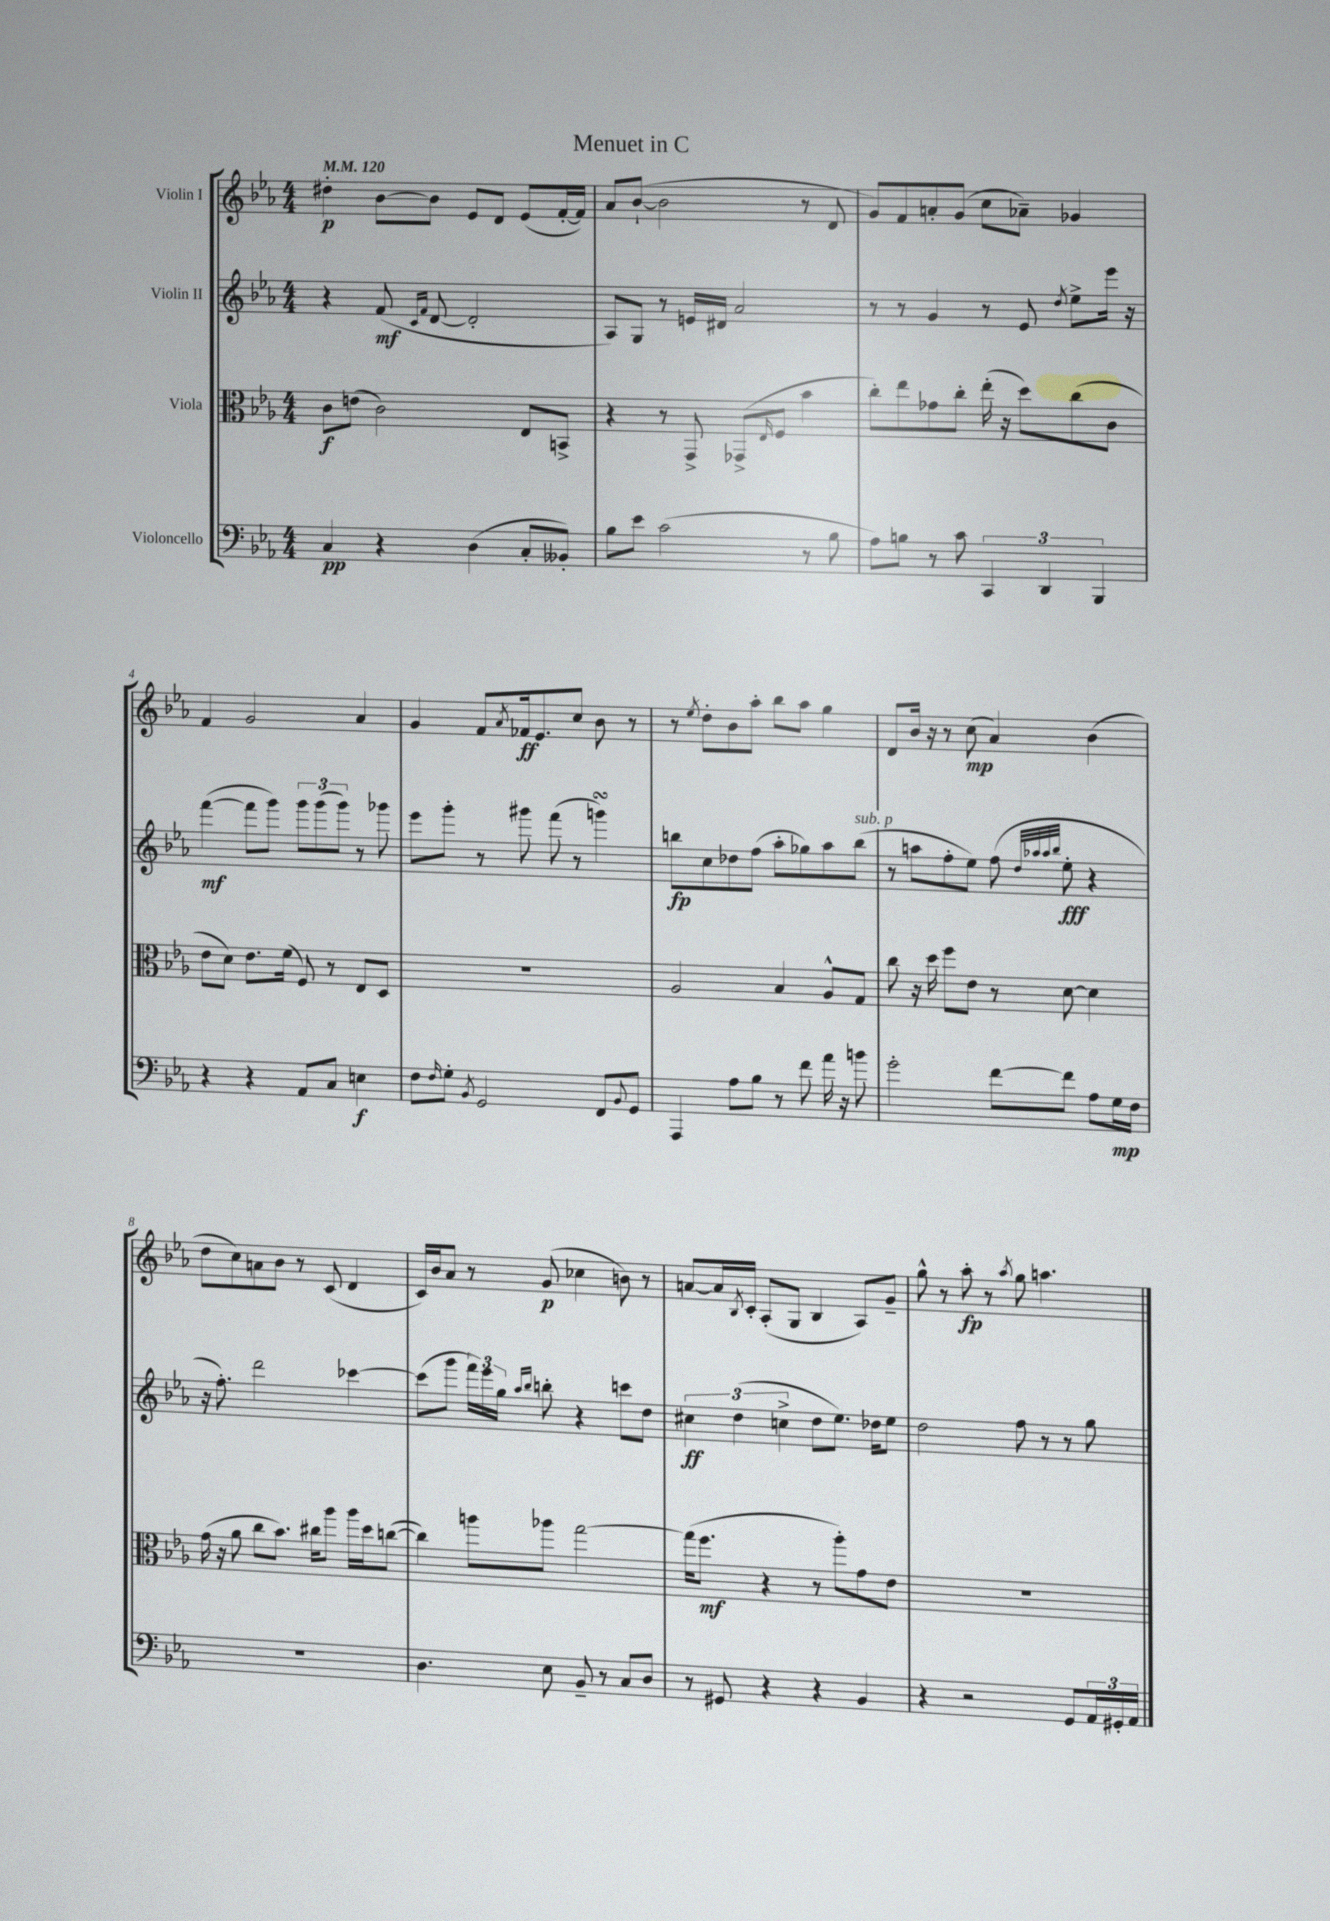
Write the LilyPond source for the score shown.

\header { title = "Menuet in C" }
<<
\new StaffGroup <<
\new Staff = "s0" \with { instrumentName = "Violin I" } {
    \clef treble \key ees \major \numericTimeSignature \time 4/4 \tempo 4 = 120
    dis''4-.\p bes'8~ bes'8 ees'8 d'8 ees'8( f'16~-. f'16) |
    aes'8 bes'8~-!( bes'2 r8 d'8 |
    g'8) f'8 a'8-. g'8( c''8 aes'8--) ges'4 |
    f'4 g'2 aes'4 |
    g'4 f'8 \acciaccatura { aes'8 } fes'16\ff ees'8. c''8 bes'8 r8 |
    r8 \acciaccatura { ees''8 } d''8-. bes'8 aes''8-. bes''8 aes''8 g''4 |
    d'8 bes'16 r16 r8 c''8\mp( aes'4) bes'4( |
    d''8 c''8) a'8 bes'8 r8 c'8( d'4 |
    c'16) bes'16 aes'8 r8 g'8\p( ces''4 b'8) r8 |
    a'8~ a'16 \acciaccatura { bes8 } c'16-. aes8-.( g8 bes4 aes8) g'8-- |
    g''8-^ r8 aes''8-.\fp r8 \acciaccatura { aes''8 } g''8 a''4. \bar "|." |
}
\new Staff = "s1" \with { instrumentName = "Violin II" } {
    \clef treble \key ees \major \numericTimeSignature \time 4/4
    r4 f'8\mf( \grace { c'16 f'16 } d'8~ d'2-. |
    aes8) g8 r8 e'16 dis'16 aes'2 |
    r8 r8 g'4 r8 ees'8 \acciaccatura { d''8 } ees''8-> ees'''16 r16 |
    f'''4~\mf( f'''8 g'''8) \tuplet 3/2 { g'''8 g'''8( g'''8) } r8 ges'''8 |
    ees'''8 g'''8-. r8 gis'''8 f'''8( r8 g'''4\turn) |
    b''8\fp c''8 des''8 f''8( aes''8-. ges''8) aes''8 b''8^\markup { \italic "sub. p" }( |
    r8 a''8 f''8-. ees''8) f''8( \grace { d''32 aes''32 aes''32 bes''32 } ees''8-.\fff r4 |
    r16 f''8.-.) d'''2 ces'''4~ |
    ces'''8( g'''8 \tuplet 3/2 { f'''16) ees'''16 g''16 } \grace { aes''16 bes''16 } b''8-. r4 c'''8 d''8 |
    \tuplet 3/2 { cis''4\ff d''4( c''4-> } d''8 ees''8.) des''16 ees''8 |
    d''2 f''8 r8 r8 g''8 \bar "|." |
}
\new Staff = "s2" \with { instrumentName = "Viola" } {
    \clef alto \key ees \major \numericTimeSignature \time 4/4
    c'8\f e'8( c'2) ees8 b,8-> |
    r4 r8 g,8-> ges,8->( \grace { ees16 } f8 bes'4 |
    c''8-.) ees''8 ges'8 c''8-. ees''16-.( r16 d''8) c''8( c'8 |
    ees'8 d'8) ees'8. f'16( f8) r8 ees8 d8 |
    R1 |
    aes2 bes4 aes8-^ g8 |
    c''8 r16 d''16 f''8 ees'8 r8 d'8~ d'4 |
    g'16( r16 aes'8 c''8 bes'8.) cis''16 aes''8 aes''16 d''16 c''8~( |
    c''4) a''8 aes''8 g''2~ |
    g''16( f''8.\mf r4 r8 aes''8-.) g'8 ees'8 |
    R1 \bar "|." |
}
\new Staff = "s3" \with { instrumentName = "Violoncello" } {
    \clef bass \key ees \major \numericTimeSignature \time 4/4
    c4\pp r4 d4( c8-. beses,8-.) |
    bes8 ees'8 c'2( r8 bes8 |
    aes8) b8 r8 c'8 \tuplet 3/2 { c,4 d,4 bes,,4 } |
    r4 r4 aes,8 c8 e4\f |
    f8 \grace { f16 } g8-. \acciaccatura { bes,8 } g,2 f,8 \appoggiatura { bes,8 } g,8 |
    aes,,4 aes8 bes8 r8 f'8 aes'16 r16 b'8 |
    g'2-. f'8~ f'8 aes8 g16\mp f16 |
    R1 |
    d4. ees8 bes,8-- r8 c8 d8 |
    r8 gis,8 r4 r4 bes,4 |
    r4 r2 g,8 \tuplet 3/2 { aes,16 gis,16-. aes,16 } \bar "|." |
}
>>
>>
